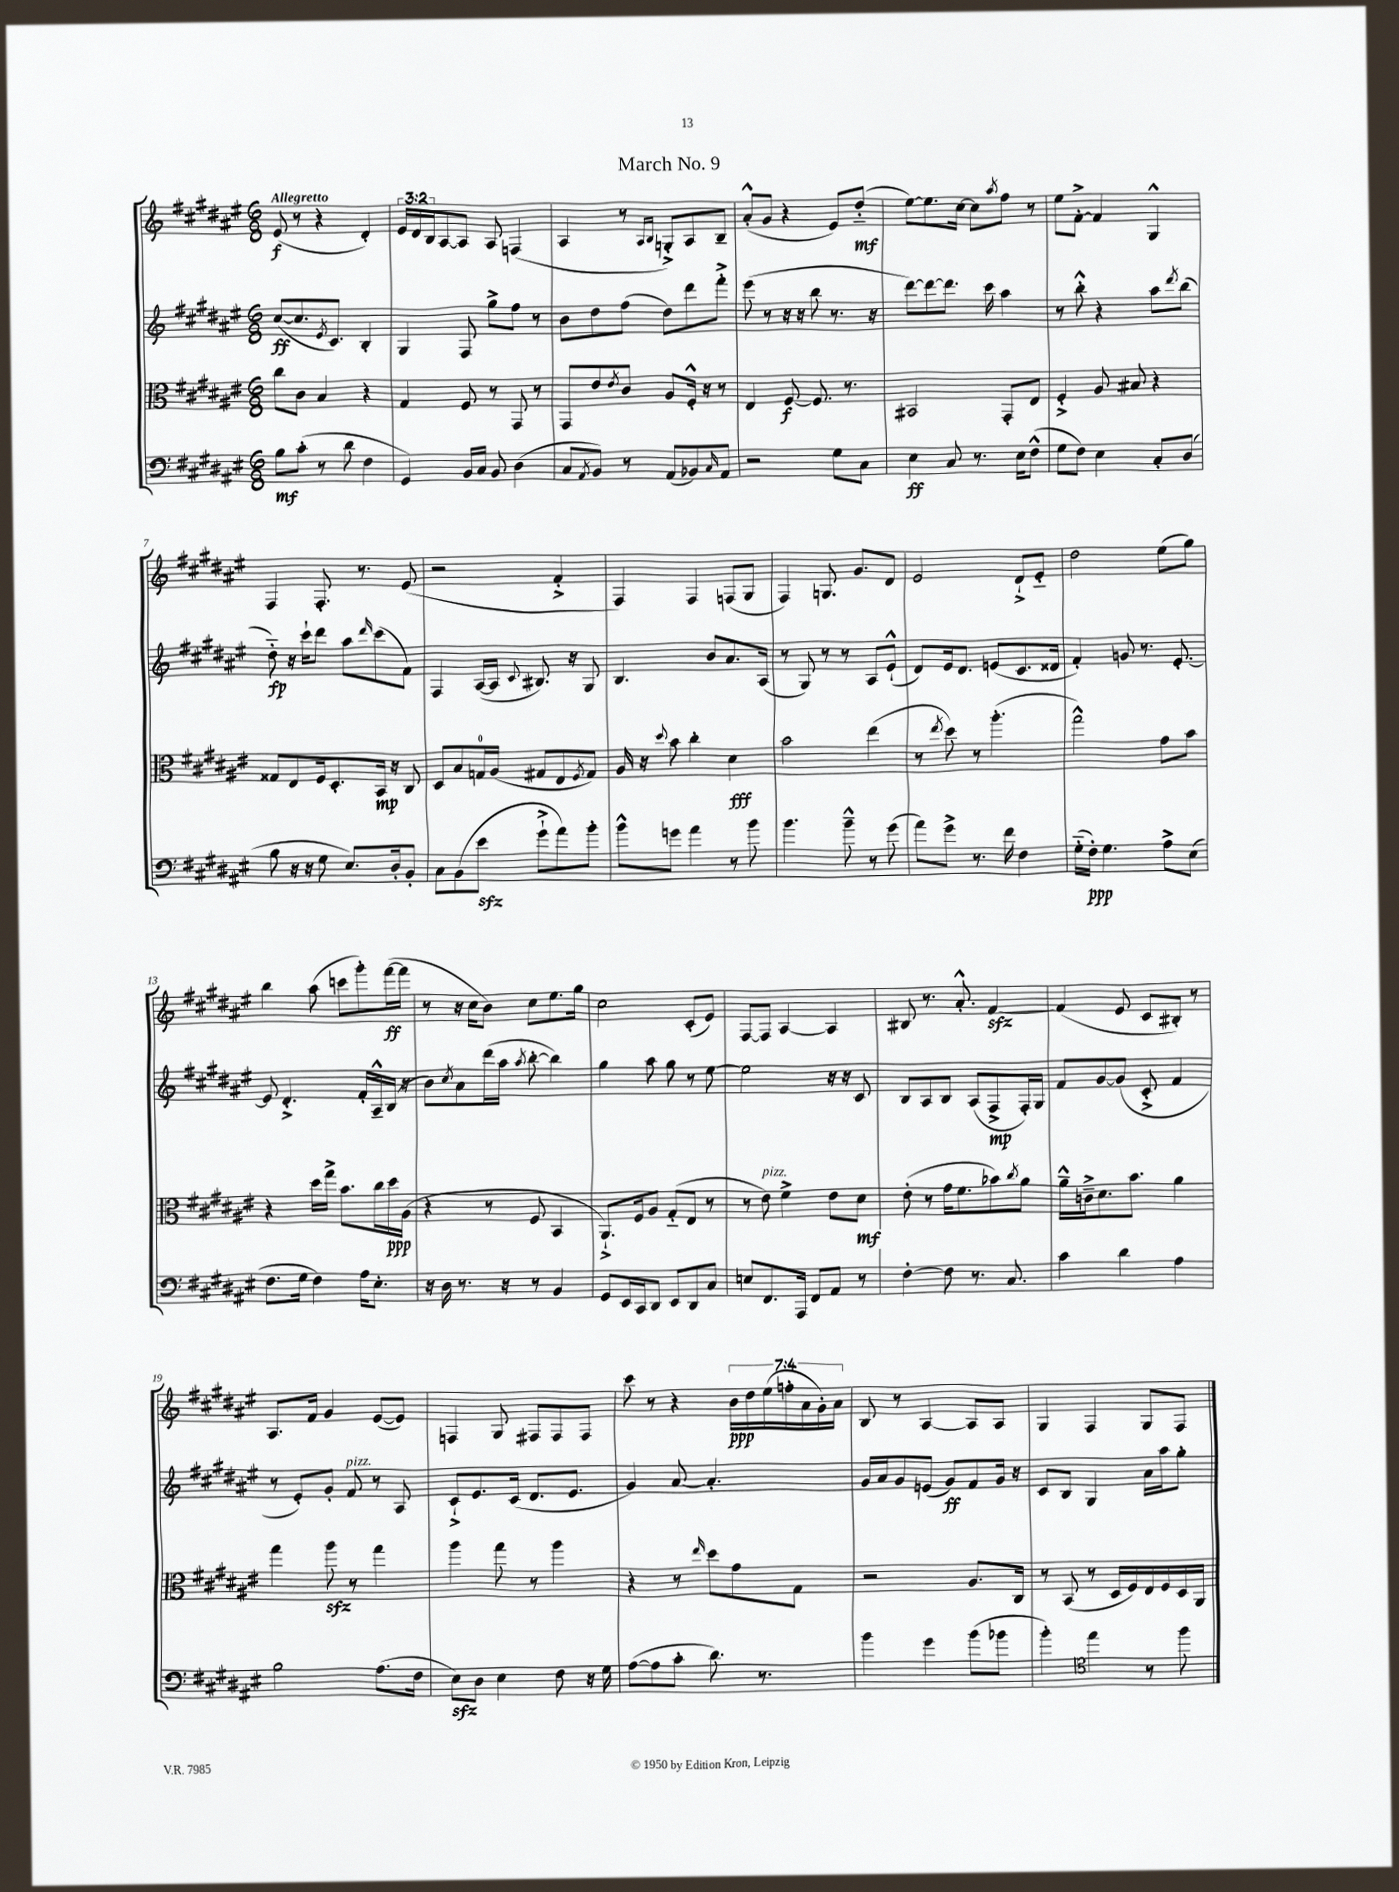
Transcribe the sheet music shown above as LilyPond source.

\header { title = "March No. 9" }
<<
\new StaffGroup <<
\new Staff = "s0" {
    \clef treble \key fis \major \numericTimeSignature \time 6/8 \override Staff.TupletNumber.text = #tuplet-number::calc-fraction-text \tempo "Allegretto"
    eis'8\f( r8 r4 dis'4-.) |
    \tuplet 3/2 { eis'16 dis'16 b16 } ais8~ ais8 ais8 f4( |
    ais4 r8 \grace { ais16 b16 } g8-.->) ais8 b8-- |
    ais'8-.-^( gis'8 r4 eis'8) dis''8-_\mf( |
    eis''8~) eis''8. cis''16~ cis''8 \acciaccatura { ais''8 } fis''8 r8 |
    eis''8 fis'8~-.-> fis'4 gis4-^ |
    fis4 fis8.-. r8. eis'8( |
    r2 fis'4-.-> |
    fis4) fis4 f8( gis8 |
    fis4) g8. gis'8. dis'8 |
    eis'2 dis'8-!-> eis'8-_ |
    dis''2 eis''8( gis''8) |
    b''4 ais''8( c'''8 gis'''8-.) fis'''16~\ff( fis'''16 |
    r8 r16 cis''16 b'8) cis''8 eis''8. gis''16 |
    cis''2 cis'8-.( eis'8) |
    fis8~ fis8 ais4~ ais4 |
    bis8 r8. ais'8.-.-^ fis'4~\sfz |
    fis'4( eis'8 cis'8 bis8-.) r8 |
    ais8. fis'16 gis'4 eis'8~( eis'8) |
    f4 gis8 fis8 fis8 fis8 |
    cis'''8 r8 r4 \tuplet 7/4 { b'16\ppp dis''16 eis''16( f''16-. ais'16 gis'16-.) ais'16 } |
    b8 r8 ais4~ ais8 ais8 |
    gis4 fis4 gis8 fis8 \bar "|." |
}
\new Staff = "s1" {
    \clef treble \key fis \major \numericTimeSignature \time 6/8
    cis''8~\ff( cis''8. \acciaccatura { eis'8 } cis'8.) b4-. |
    gis4 fis8 gis''8-> fis''8 r8 |
    b'8 dis''8 fis''8( dis''8) dis'''8 fis'''8-.-> |
    eis'''8( r8 r16 r16 b''8 r8. r16 |
    dis'''8~) dis'''8~ dis'''8. cis'''16 ais''4 |
    r8 b''8-.-^ r4 ais''8 \acciaccatura { dis'''8 } b''8( |
    dis''8-_\fp) r16 cis'''16-! dis'''8 ais''8 \grace { dis'''16 } cis'''8( fis'8) |
    fis4 ais16~( ais16 \appoggiatura { cis'8 } bis8.) r16 gis8 |
    b4. b'8 ais'8. ais16( |
    r8 gis8) r8 r8 ais8 eis'8-!-^( |
    dis'8) eis'16 dis'8. e'8( cis'8. disis'16 |
    fis'4-.) g'8 r8. eis'8.~-. |
    eis'8 dis'4.-.-> fis'16-. ais16---^ b16( r16 |
    b'8) \acciaccatura { cis''8 } ais'8 dis'''16( ais''16 \acciaccatura { ais''8 } b''8~-. b''4) |
    gis''4 ais''8 gis''8 r8 eis''8~ |
    eis''2 r16 r16 cis'8 |
    b8 ais8 b8 ais8( fis8->\mp fis16-.) gis16 |
    fis'8 gis'8~ gis'8( cis'8-.-> fis'4 |
    r8 eis'8-.) gis'8-. fis'8^\markup { \italic "pizz." } r8 ais8 |
    cis'8-!-> eis'8. cis'16( dis'8. eis'8. |
    gis'4) ais'8~ ais'4.-. |
    gis'16 ais'16 gis'8 e'8( gis'8\ff) fis'8 gis'16 r16 |
    cis'8 b8 gis4 ais'16 ais''16 gis''8-. \bar "|." |
}
\new Staff = "s2" {
    \clef alto \key fis \major \numericTimeSignature \time 6/8
    cis''8 cis'8 b4 r4 |
    gis4 fis8 r8 gis,8 r8 |
    gis,8 eis'8 \acciaccatura { eis'8 } cis'8 ais8 fis16-.-^ r16 r8 |
    eis4 fis8~\f fis8. r8. |
    bis,2 gis,8-. eis8 |
    fis4-.-> ais8 bis8 r4 |
    gisis8 eis8 fis16 dis8.-. b,16\mp r16 cis8 |
    dis8 b8 g16-0 ais16( gis8 eis8 \acciaccatura { fis8 } gis8) |
    ais16 r16 \appoggiatura { dis''8 } b'8 cis''4-. dis'4\fff |
    b'2 eis''4( |
    r8 \acciaccatura { eis''8 } dis''8) r8 ais''4.-.( |
    gis''2-^) gis'8 b'8 |
    r4 dis''16 gis''16-> b'8. cis''16 dis''16\ppp ais16( |
    r4 r8 fis8 b,4 |
    ais,8.-!->) fis16 ais8 gis8-_( eis8 r8 |
    r8 eis'8^\markup { \italic "pizz." }) fis'4-> eis'8 dis'8\mf |
    eis'8-.( r8 gis'16 fis'8. bes'8) \acciaccatura { cis''8 } ais'8 |
    ais'16---^ c'16---> dis'8. b'8. ais'4 |
    gis''4 ais''8\sfz r8 gis''4 |
    ais''4 gis''8 r8 ais''4 |
    r4 r8 \grace { eis''16 } dis''8 gis'8 gis8 |
    r2 ais8. cis16 |
    r8 b,8( r8 dis16 fis16) eis16 fis16 dis16 ais,16 \bar "|." |
}
\new Staff = "s3" {
    \clef bass \key fis \major \numericTimeSignature \time 6/8
    b8\mf cis'8-.( r8 dis'8 fis4 |
    gis,4) b,16 cis16 b,8 dis4( |
    cis8 \acciaccatura { ais,8 } b,8) r8 ais,8( bes,8) \grace { cis16 } ais,8 |
    r2 gis8 cis8 |
    eis4\ff cis8 r8. eis16 fis8-^( |
    gis8 fis8) eis4 cis8-. dis8( |
    b8 r16 r16 gis8 eis8.) dis16-. b,8-. |
    cis8 b,8( eis'8\sfz gis'8-!-> ais'8) b'8-. |
    b'8-^ g'8 ais'4 r8 b'8 |
    b'4. b'8---^ r8 gis'8( |
    ais'8) gis'8-> r8. fis'16 fis4 |
    gis16-_( fis16-.\ppp) gis4. ais8-> eis8( |
    fis8. gis16 fis4) ais16 eis8.-. |
    r16 dis16 r8. r16 r8 b,4 |
    gis,8 eis,16 cis,16 dis,8 eis,8 dis,8 cis8 |
    e8 fis,8. ais,,16 fis,8 ais,8 r8 |
    fis4~-. fis8 r8. cis8. |
    cis'4 dis'4 ais4 |
    b2 ais8.( fis16 |
    eis8\sfz) dis8 eis4 fis8 r16 gis16 |
    ais8~( ais8 cis'8-. dis'8.) r8. |
    b'4 gis'4 b'8( bes'8 |
    b'4-.) \clef tenor eis''4 r8 fis''8 \bar "|." |
}
>>
>>
